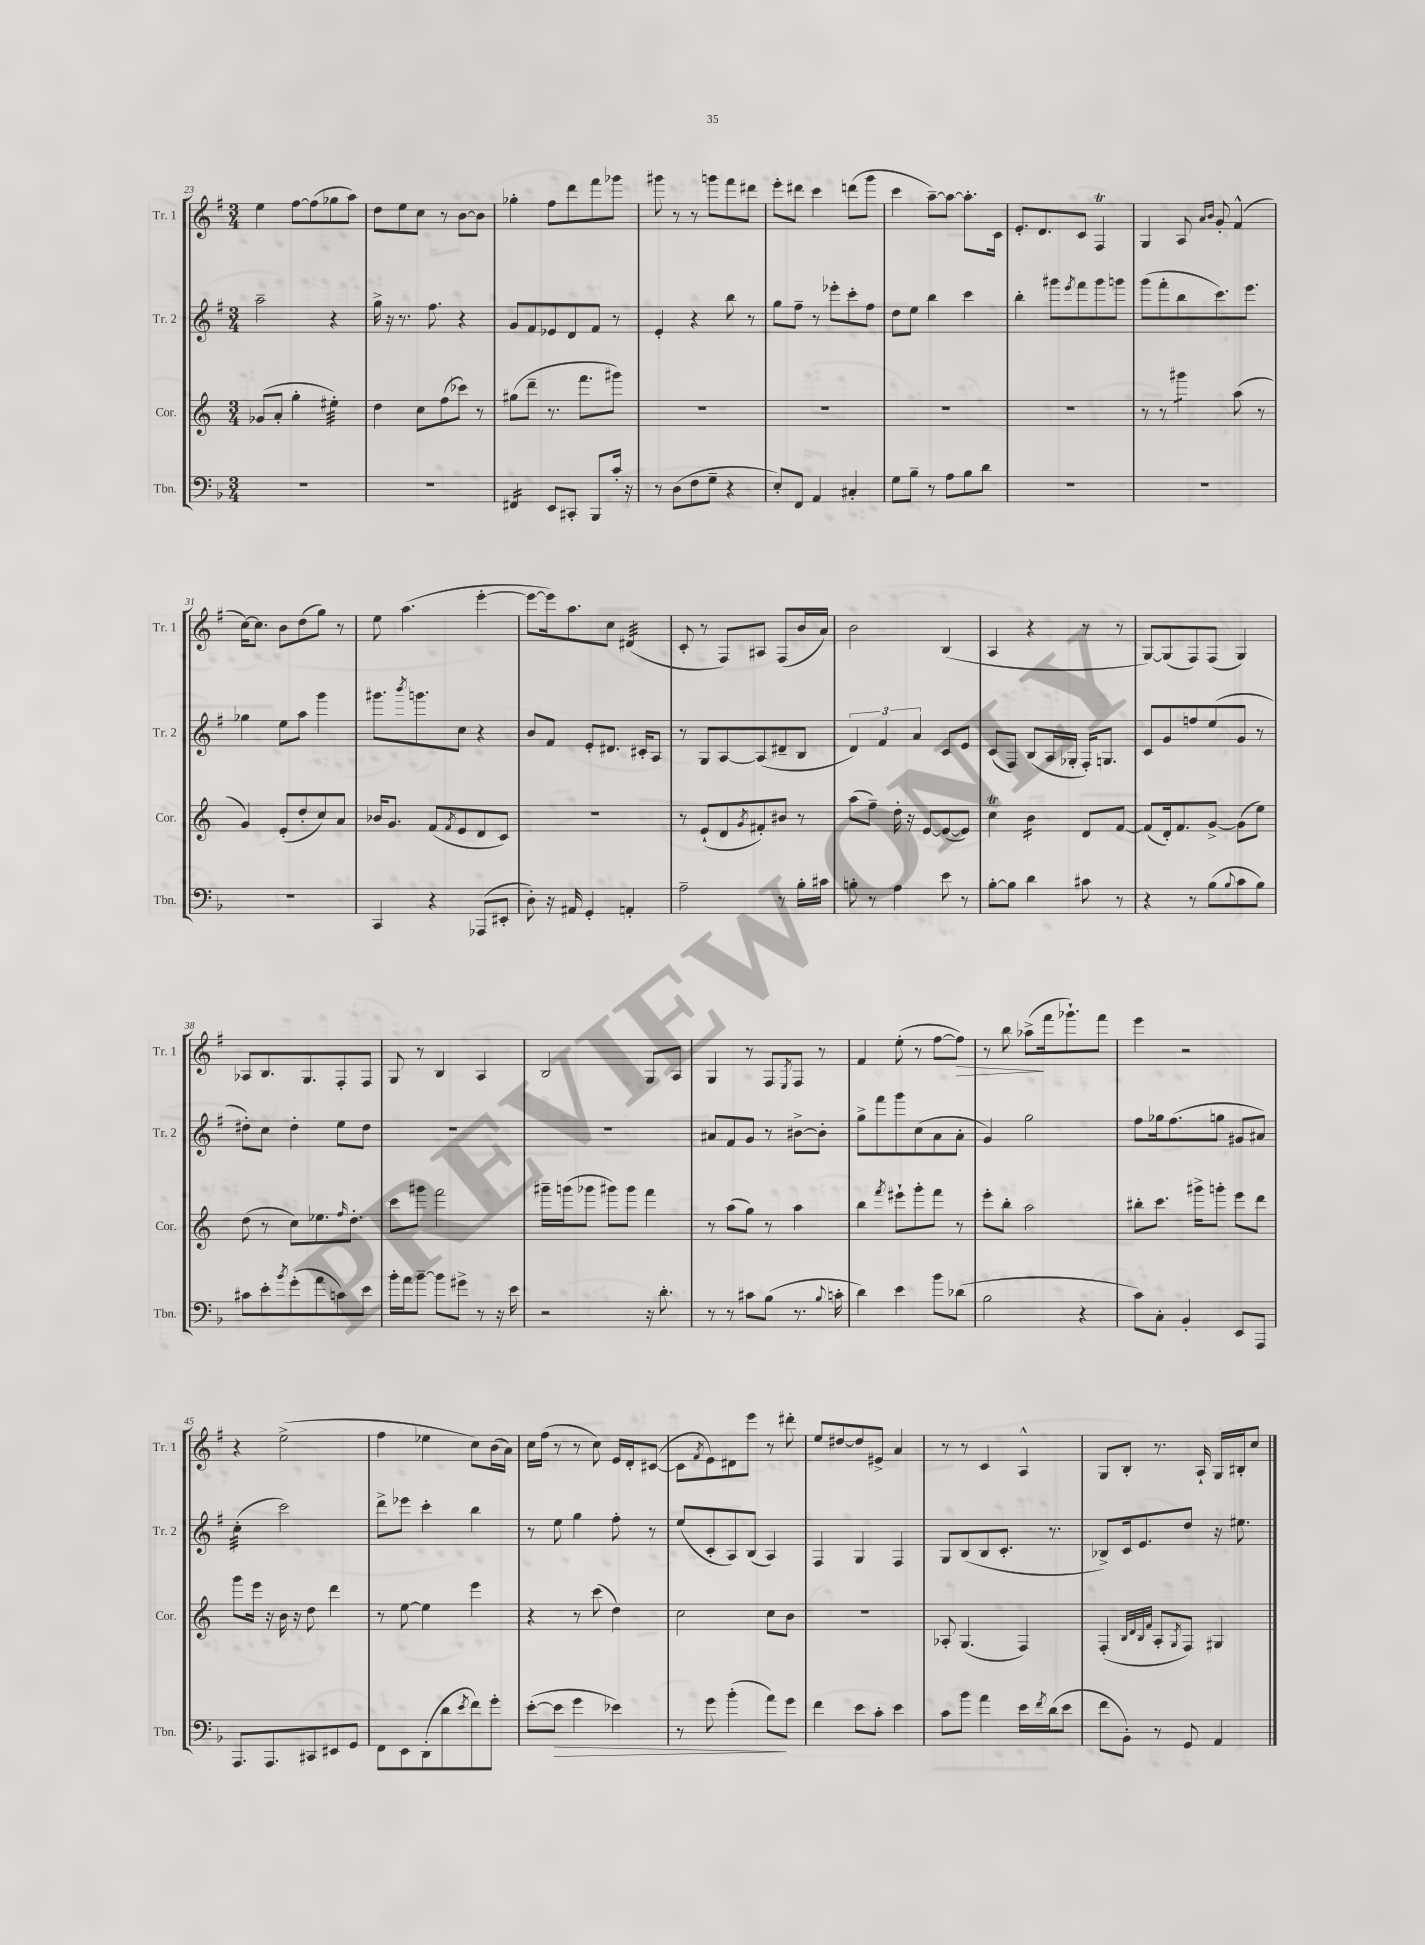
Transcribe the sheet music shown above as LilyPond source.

<<
\new StaffGroup <<
\new Staff = "s0" \with { instrumentName = "Tr. 1" shortInstrumentName = "Tr. 1" } {
    \clef treble \key g \major \numericTimeSignature \time 3/4
    e''4 fis''8~ fis''8( ges''8 a''8) |
    d''8 e''8 c''8 r8 b'8~ b'8 |
    ges''4-. fis''8 d'''8 fis'''8 ges'''8 |
    gis'''8 r8 r8 g'''8 fis'''8 dis'''8 |
    e'''8-. dis'''8 c'''4 d'''8( g'''8 |
    c'''4 a''8~--) a''8~ a''8.-. c'16 |
    e'8.-. d'8. c'8 fis4\trill |
    g4 a8 \grace { a'16 b'16 } g'8-. fis'4-^( |
    c''16~) c''8. b'8 d''8( g''8) r8 |
    e''8 a''4.( e'''4~-. |
    e'''8~ e'''16) a''8. c''8 dis'4:32( |
    c'8-. r8 fis8) ais8 fis8( b'16 a'16) |
    b'2 b4( |
    a4 r4 r8 r8 |
    g8~) g8( fis8) fis8( g4) |
    aes8 b8. g8. fis8-. fis8 |
    g8 r8 b4 a4 |
    b2 g8 a8 |
    g4 r8 fis8 \acciaccatura { e8 } fis8 r8 |
    fis'4 e''8-.( r8 fis''8~ fis''8\>) |
    r8 b''8 aes''8->\!( fis'''16 ges'''8.-!) fis'''8 |
    e'''4 r2 |
    r4 e''2->( |
    fis''4 ees''4 c''8) b'16( a'16) |
    c''16 fis''16( r8 r8 c''8) e'16 d'16-. cis'8~( |
    cis'8 \acciaccatura { fis'8 } e'8) dis'8 e'''8 r8 dis'''8-. |
    e''8 dis''8~ dis''8 eis'8-> a'4 |
    r8 r8 c'4 a4-^ |
    g8 b8-. r8. a16-! g16 bis16-. c''8 \bar "|." |
}
\new Staff = "s1" \with { instrumentName = "Tr. 2" shortInstrumentName = "Tr. 2" } {
    \clef treble \key g \major \numericTimeSignature \time 3/4
    a''2-- r4 |
    g''16-> r16 r8. fis''8. r4 |
    g'8 fis'8 ees'8 d'8 fis'8 r8 |
    e'4-. r4 b''8 r8 |
    g''8 fis''8-- r8 ees'''8-. c'''8-. fis''8 |
    d''8 e''8 b''4 c'''4 |
    b''4-. gis'''8 \acciaccatura { e'''8 } fis'''8 gis'''8 g'''8 |
    g'''8( fis'''8-. b''8 c'''8.) e'''8. |
    ges''4 e''8 a''8 g'''4 |
    gis'''8. \acciaccatura { b'''8 } g'''8. c''8 r4 |
    b'8 fis'8 e'8-. dis'8. cis'16-. a8 |
    r8 g8 a8~ a8( dis'8-- b8 |
    \tuplet 3/2 { d'4) fis'4 a'4 } c'8 e'8 |
    c'8( fis8) b8( a16 ges16-. fis16-.) g8. |
    c'8 g'8 f''8 e''8( g'8 r8 |
    dis''8-.) c''8 dis''4-. e''8 dis''8 |
    R2. |
    R2. |
    ais'8 fis'8 g'8 r8 bis'8~-> bis'8-. |
    g''8-> fis'''8 g'''8 c''8( a'8 a'8-. |
    g'4) g''2 |
    fis''8 ges''16 fis''8.( g''8 gis'8 ais'8) |
    c''4:32-.( c'''2) |
    d'''8-> ees'''8 c'''4-. b''4 |
    r8 e''8 g''4 fis''8-. r8 |
    e''8( c'8-. a8) b8( a4) |
    fis4 g4 fis4 |
    g8 b8( b8 c'8.-. r8. |
    bes8->) c'16 e'8. d''8 r16 eis''8. \bar "|." |
}
\new Staff = "s2" \with { instrumentName = "Cor." shortInstrumentName = "Cor." } {
    \clef treble \key c \major \numericTimeSignature \time 3/4
    ges'8( a'8-. g''4-. eis''4:32-.) |
    d''4 c''8 f''8( ces'''8) r8 |
    gis''8( d'''8-- r8. f'''8. gis'''8) |
    R2. |
    R2. |
    R2. |
    R2. |
    r8 r8 gis'''4:8 a''8( r8 |
    g'4) e'8-.( d''8-. c''8) a'8 |
    bes'16 g'8. f'8( \acciaccatura { f'8 } e'8 d'8 c'8) |
    R2. |
    r8 e'8-!( d'8 \acciaccatura { g'8 } fis'8-.) bis'8 r8 |
    a''8( f''8--) d''16-. r16 e'8~ e'8~( e'8) |
    c''4\trill b'4:16 d'8 f'8~ |
    f'8( d'16-.) f'8. g'8~-> g'8( e''8) |
    d''8( r8 c''8) ees''8. \grace { f''16 } d''8.-. |
    c'''8 gis'''8 f'''2 |
    gis'''16-- g'''16( ges'''8 gis'''8) gis'''8 f'''4 |
    r8 a''8( g''8) r8 a''4 |
    b''4 \acciaccatura { f'''8 } eis'''8-! g'''8-. f'''8 r8 |
    e'''8-. b''8-. a''2 |
    bis''8-. c'''8. gis'''16-> g'''8-. e'''8 d'''8 |
    g'''8 e'''16 r16 b'16 r16 d''8 d'''4 |
    r8 e''8~ e''4 e'''4 |
    r4 r8 c'''8( d''4) |
    c''2 c''8 b'8 |
    R2. |
    aes8-. g4.( f4) |
    f4-.( \grace { b32 d'32 b32 f'32 } a8-. \acciaccatura { g8 } f8) gis4 \bar "|." |
}
\new Staff = "s3" \with { instrumentName = "Tbn." shortInstrumentName = "Tbn." } {
    \clef bass \key f \major \numericTimeSignature \time 3/4
    R2. |
    R2. |
    fis,4:16 e,8 cis,8-. bes,,8 c'16-. r16 |
    r8 d8( f8 g8-- r4 |
    e8-.) f,8 a,4 cis4-. |
    g8 bes8-- r8 a8 bes8 d'8 |
    R2. |
    R2. |
    R2. |
    c,4 r4 aes,,8( eis,8-. |
    d8-.) r16 ais,16 g,4-. a,4-. |
    a2-- r8 bes16-. cis'16 |
    b8-. r8 a4 e'8 r8 |
    bes8~-. bes8 d'4 cis'8 r8 |
    r4 r8 bes8( \appoggiatura { bes8 } c'8 bes8) |
    cis'8 e'8-. \acciaccatura { bes'8 } g'8-.( a'8 c'8) e'8 |
    bes'16-. a'16 bes'8~-- bes'8 gis'8-> r8 r16 e'16 |
    r2 r16 d'8.-. |
    r8 r8 cis'8 bes8( r8. \appoggiatura { bes8 } c'16-. |
    d'4) e'4 bes'8 des'8( |
    bes2 r4 |
    c'8) c8-. bes,4-. e,8 a,,8 |
    a,,8. a,,8. cis,8 eis,8 g,8 |
    f,8 e,8 d,8-.( d'8 \acciaccatura { e'8 } f'8) g'8-. |
    e'8~-.( e'8\> g'4 ees'4) |
    r8 g'8 bes'4-.( a'8\!) g'8 |
    f'4 e'8 c'8-. e'4 |
    c'8 bes'8 a'4 e'16 \acciaccatura { f'8 } d'16( e'8 |
    f'8 bes,8-.) r8 g,8 a,4 \bar "|." |
}
>>
>>
\layout { \context { \Score currentBarNumber = #23 } }
